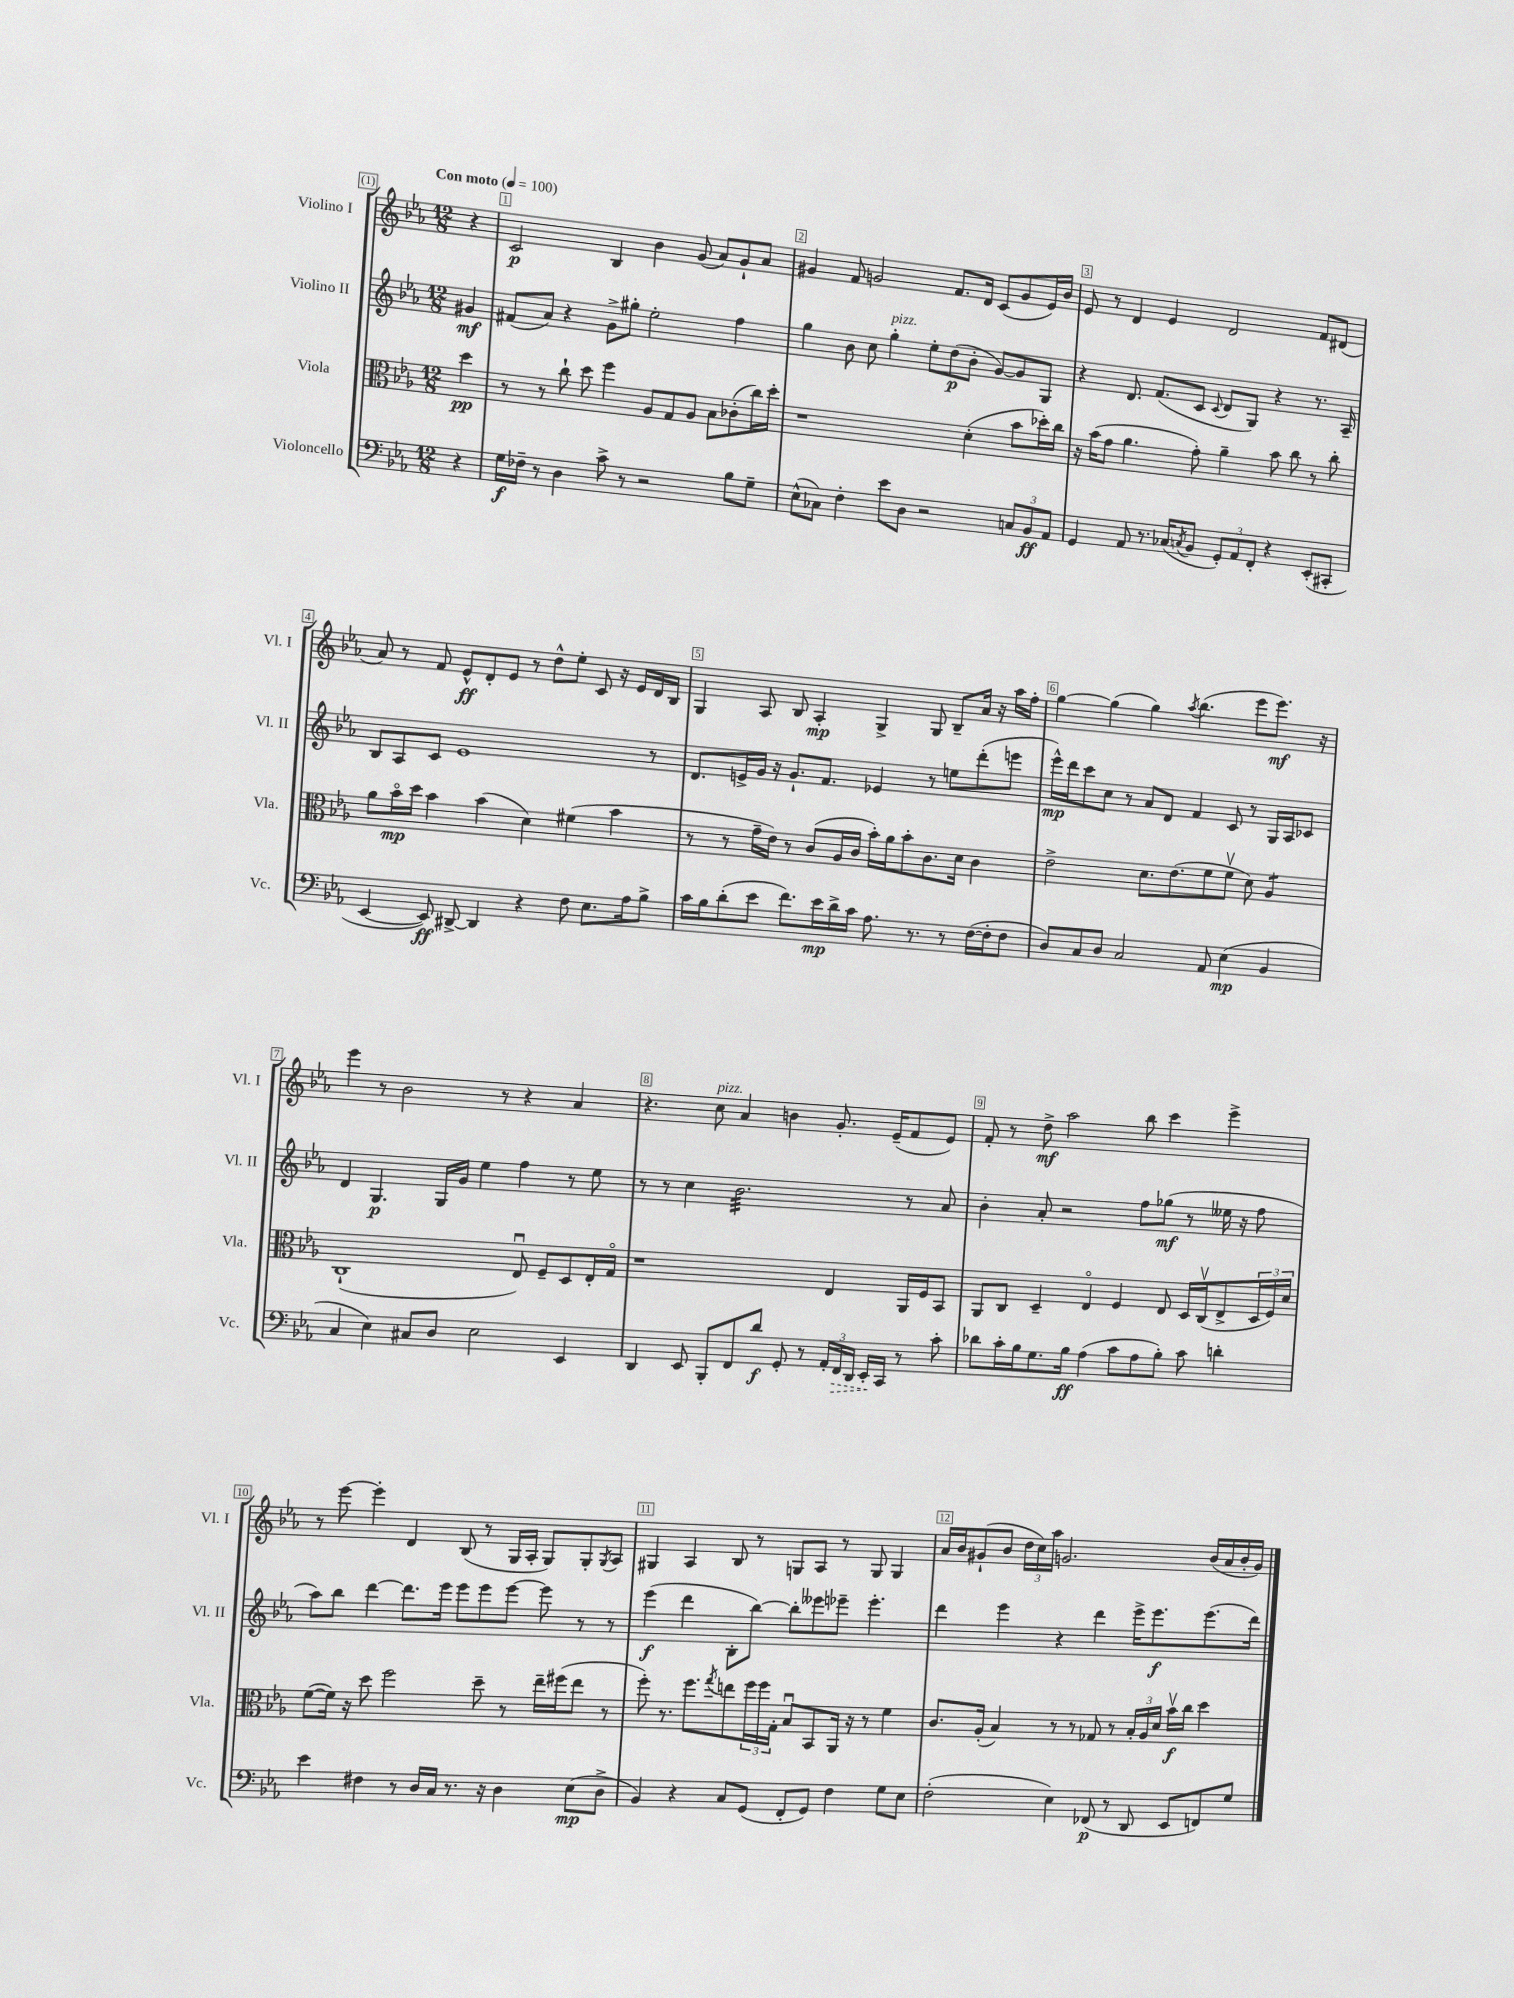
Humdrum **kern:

**kern	**dynam	**kern	**dynam	**kern	**dynam	**kern	**dynam
*part4	*part4	*part3	*part3	*part2	*part2	*part1	*part1
*staff4	*staff4	*staff3	*staff3	*staff2	*staff2	*staff1	*staff1
*I"Violoncello	*	*I"Viola	*	*I"Violino II	*	*I"Violino I	*
*I'Vc.	*	*I'Vla.	*	*I'Vl. II	*	*I'Vl. I	*
*clefF4	*	*clefC3	*	*clefG2	*	*clefG2	*
*k[b-e-a-]	*	*k[b-e-a-]	*	*k[b-e-a-]	*	*k[b-e-a-]	*
*M12/8	*	*M12/8	*	*M12/8	*	*M12/8	*
*MM100	*	*MM100	*	*MM100	*	*MM100	*
=	=	=	=	=	=	=	=
!	!	!	!	!	!	!LO:TX:a:B:t=Con moto	!
4r	.	4dd\	pp	4g#X/	mf	4r	.
=1	=1	=1	=1	=1	=1	=1	=1
16G\LL	f	8r	.	(8f#X/L	.	2c/	p
16F-X~\JJ	.	.	.	.	.	.	.
8r	.	8r	.	8a-/J)	.	.	.
4D\	.	8cc`\	.	4r	.	.	.
.	.	8dd\	.	.	.	.	.
8c^\	.	4ff\	.	8g^\L	.	4B-/	.
8r	.	.	.	8gg#X'\J	.	.	.
2r	.	8A-/L	.	2ee-'\	.	4b-\	.
.	.	8G/	.	.	.	.	.
.	.	8A-/J	.	.	.	(8g/	.
.	.	8B-\L	.	.	.	8a-/L)	.
8B-\L	.	(8c-X'\	.	4ff\	.	8g`/	.
8G~\J	.	16cc\L)	.	.	.	8a-/J	.
.	.	16dd'\JJ	.	.	.	.	.
=2	=2	=2	=2	=2	=2	=2	=2
(8E-^^\L	.	1r	.	4gg\	.	4g#X/	.
8C-X\J)	.	.	.	.	.	.	.
4F'\	.	.	.	8b-\	.	8f/	.
.	.	.	.	8cc\	.	2gn/	.
!	!	!	!	!LO:TX:a:i:t=pizz.	!	!	!
8e-\L	.	.	.	4gg'\	.	.	.
8D\J	.	.	.	.	.	.	.
2r	.	.	.	8ee-'\L	.	.	.
.	.	.	.	(8dd\	p	8.f/L	.
.	.	(4d'\	.	8b-'\J	.	.	.
.	.	.	.	.	.	16d/Jk	.
.	.	.	.	[8g/L)	.	(8c/L	.
12Cn/L	.	8b-\L	.	8g/]	.	8g/	.
12BB-/	ff	.	.	.	.	.	.
.	.	16dd-X'\L)	.	8G/J	.	16e-/L)	.
12AA-/J	.	.	.	.	.	.	.
.	.	16cc\JJ	.	.	.	16b-/JJ	.
=3	=3	=3	=3	=3	=3	=3	=3
4GG/	.	16r	.	4r	.	8e-/	.
.	.	(16b-\KL	.	.	.	.	.
.	.	8g\J	.	.	.	8r	.
8AA-/	.	4.a-\	.	8.d/	.	4d/	.
8.r	.	.	.	.	.	.	.
.	.	.	.	(8.f/L	.	.	.
.	.	.	.	.	.	4e-/	.
(16C-X/KL	.	.	.	.	.	.	.
8qCn/	.	.	.	.	.	.	.
8BB-/J	.	8g'\)	.	8c/J	.	.	.
.	.	.	.	8qqc/	.	.	.
12GG'/L)	.	4a-~\	.	8d/L	.	2d/	.
12AA-/	.	.	.	.	.	.	.
.	.	.	.	8G/J)	.	.	.
12FF'/J	.	.	.	.	.	.	.
4r	.	8b-\	.	4r	.	.	.
.	.	8cc\	.	.	.	.	.
(8EE-'/L	.	8r	.	8.r	.	8f/L	.
8CC#X'/J	.	8cc'\	.	.	.	(8d#X/J	.
.	.	.	.	16A-~/	.	.	.
!!LO:LB:g=z
=4	=4	=4	=4	=4	=4	=4	=4
[4EE-/	.	8a-\L	.	8B-/L	.	8a-/)	.
.	.	16b-\L	mp	8A-/	.	8r	.
.	.	16dd\JJ	.	.	.	.	.
8EE-/])	ff	4b-\	.	8c/J	.	8f/	.
[8DD#X^/	.	.	.	1e-	.	8e-^^/L	ff
4DD#/]	.	(4b-\	.	.	.	8d'/	.
.	.	.	.	.	.	8e-/J	.
4r	.	4d\)	.	.	.	8r	.
.	.	.	.	.	.	8dd^^\L	.
8F\	.	(4f#X\	.	.	.	8ee-'\J	.
8.E-\L	.	.	.	.	.	8c/	.
.	.	4b-\	.	.	.	16r	.
16A-\k	.	.	.	.	.	16e-/LL	.
8B-^\J	.	.	.	8r	.	16d/	.
.	.	.	.	.	.	16B-/JJ	.
=5	=5	=5	=5	=5	=5	=5	=5
16c\LL	.	8r	.	8.d/L	.	4G/	.
16B-\J	.	.	.	.	.	.	.
(8d'\	.	8r	.	.	.	.	.
.	.	.	.	16en^/L	.	.	.
8e-\J	.	16g~\LL	.	16g/JJ	.	8A-/	.
.	.	16e-\JJ)	.	16r	.	.	.
8.f\L)	.	8r	.	8.g`/L	.	8B-/	.
.	.	(8c/L	.	.	.	4A-'/	mp
16e-\L	mp	.	.	8.f/J	.	.	.
16d^\	.	16A-/L	.	.	.	.	.
16c\JJ	.	16c/JJ	.	.	.	.	.
8.A-\	.	16b-'\LL)	.	4e-X/	.	4G^/	.
.	.	16a-\J	.	.	.	.	.
.	.	8b-'\	.	.	.	.	.
8.r	.	.	.	.	.	.	.
.	.	8.c\	.	8r	.	8G/	.
8r	.	.	.	8een\L	.	8B-~/L	.
.	.	16d\Jk	.	.	.	.	.
([16F\LL	.	4c\	.	(8ddd'\	.	16a-/Jk	.
16F'\J]	.	.	.	.	.	16r	.
8F\J	.	.	.	8eeen\J	.	16aa-\LL	.
.	.	.	.	.	.	16ff'\JJ	.
=6	=6	=6	=6	=6	=6	=6	=6
8D/L)	.	2e-^\	.	16eee-^^\LL)	mp	[4gg\	.
.	.	.	.	16ddd\J	.	.	.
8C/	.	.	.	8ccc\	.	.	.
8D/J	.	.	.	8cc\J	.	(4gg\]	.
2C/	.	.	.	8r	.	.	.
.	.	8.d\L	.	8a-/L	.	4gg\)	.
.	.	.	.	8d/J	.	.	.
.	.	(8.e-\	.	.	.	.	.
.	.	.	.	.	.	8qaa-/	.
.	.	.	.	4f/	.	(4.bb-\	.
8AA-/	.	8f\	.	.	.	.	.
(4E-\	mp	8fv\J	.	8c/	.	.	.
.	.	8d\)	.	8r	.	8eee-\L	.
*	*	*tremolo	*	*	*	*	*
4BB-/	.	8A-/L	.	16G/LL	.	8.eee-\J)	mf
.	.	.	.	16A-/J	.	.	.
.	.	8A-/J	.	8c-X/J	.	.	.
*	*	*Xtremolo	*	*	*	*	*
.	.	.	.	.	.	16r	.
!!LO:LB:g=z
=7	=7	=7	=7	=7	=7	=7	=7
4C/	.	(1C`	.	4d/	.	4eee-\	.
4E-\)	.	.	.	4.G/	p	8r	.
.	.	.	.	.	.	2b-\	.
8C#X/L	.	.	.	.	.	.	.
8D/J	.	.	.	16G/LL	.	.	.
.	.	.	.	16g/JJ	.	.	.
2E-\	.	.	.	4ee-\	.	.	.
.	.	.	.	.	.	8r	.
.	.	8E-u/)	.	4ff\	.	4r	.
.	.	8F~/L	.	.	.	.	.
4EE-/	.	8D/	.	8r	.	4a-/	.
.	.	16E-'/L	.	8ee-\	.	.	.
.	.	16G/JJ	.	.	.	.	.
=8	=8	=8	=8	=8	=8	=8	=8
4DD/	.	1r	.	8r	.	4.r	.
.	.	.	.	8r	.	.	.
8EE-/	.	.	.	4cc\	.	.	.
!	!	!	!	!	!	!LO:TX:a:i:t=pizz.	!
8BBB-'/L	.	.	.	.	.	8cc\	.
*	*	*	*	*tremolo	*	*	*
8FF/	.	.	.	32b-\LLL	.	4a-/	.
.	.	.	.	32b-\	.	.	.
.	.	.	.	32b-\	.	.	.
.	.	.	.	32b-\	.	.	.
8d/J	f	.	.	32b-\	.	.	.
.	.	.	.	32b-\	.	.	.
.	.	.	.	32b-\	.	.	.
.	.	.	.	32b-\	.	.	.
8GG'/	.	.	.	32b-\	.	4bn\	.
.	.	.	.	32b-\	.	.	.
.	.	.	.	32b-\	.	.	.
.	.	.	.	32b-\	.	.	.
8r	.	.	.	32b-\	.	.	.
.	.	.	.	32b-\	.	.	.
.	.	.	.	32b-\	.	.	.
.	.	.	.	32b-\	.	.	.
24AA-'/LL	.	4E-/	.	32b-\	.	8.g'/	.
.	.	.	.	32b-\	.	.	.
!	!LO:HP:b	!	!	!	!	!	!
24FF/	>	.	.	.	.	.	.
.	.	.	.	32b-\	.	.	.
24DD/JJ	.	.	.	.	.	.	.
.	.	.	.	32b-\	.	.	.
16EE-'/LL	.	.	.	32b-\	.	.	.
.	.	.	.	32b-\	.	.	.
16CC/JJ	]	.	.	32b-\	.	(16e-~/KL	.
.	.	.	.	32b-\JJJ	.	.	.
*	*	*	*	*Xtremolo	*	*	*
8r	.	16AA-/LL	.	8r	.	8f/	.
.	.	16F/J	.	.	.	.	.
8c'\	.	8BB-/J	.	8a-/	.	8e-/J)	.
=9	=9	=9	=9	=9	=9	=9	=9
8d-X\L	.	8AA-/L	.	4b-'\	.	8f'/	.
16c'\L	.	8C/J	.	.	.	8r	.
16B-\J	.	.	.	.	.	.	.
8.G\	.	4D~/	.	8a-'/	.	8dd^\	mf
.	.	.	.	2r	.	2aa-\	.
16B-\Jk	ff	.	.	.	.	.	.
(4A-\	.	4E-/	.	.	.	.	.
8c\L	.	4F/	.	.	.	.	.
8A-\	.	.	.	8ff\L	.	8bb-\	.
8B-'\J)	.	8E-/	.	(8gg-X\J	mf	4ccc\	.
8c\	.	16D/LL	.	8r	.	.	.
.	.	(16Cv/J	.	.	.	.	.
4dn'\	.	8E-^/	.	16ee--X\	.	4eee-^\	.
.	.	.	.	16r	.	.	.
.	.	24D/L	.	8ff\	.	.	.
.	.	24F/)	.	.	.	.	.
.	.	24d/JJ	.	.	.	.	.
!!LO:LB:g=z
=10	=10	=10	=10	=10	=10	=10	=10
4e-\	.	([8f\L	.	8aa-\L)	.	8r	.
.	.	16f\Jk])	.	8bb-\J	.	[8eee-\	.
.	.	16r	.	.	.	.	.
4F#X\	.	8dd\	.	[4ddd\	.	4eee-'\]	.
.	.	2ff\	.	.	.	.	.
8r	.	.	.	8.ddd\L]	.	4d/	.
16D/LL	.	.	.	.	.	.	.
16C/JJ	.	.	.	16eee-\Jk	.	.	.
8.r	.	.	.	8eee-\L	.	(8B-/	.
.	.	8dd~\	.	8eee-\	.	8r	.
16r	.	.	.	.	.	.	.
4D\	.	8r	.	[8eee-\J	.	16G/LL	.
.	.	.	.	.	.	16A-'/JJ	.
.	.	16ee-~\LL	.	8eee-\]	.	8G/L)	.
.	.	(16ff#X\J	.	.	.	.	.
(8E-\L	mp	8ee-\J	.	8r	.	8G'/	.
.	.	.	.	.	.	8qG/	.
8D^\J	.	8r	.	8r	.	8A-/J	.
=11	=11	=11	=11	=11	=11	=11	=11
4BB-/)	.	8ff'\)	.	(4eee-\	f	4G#X/	.
.	.	8.r	.	.	.	.	.
4r	.	.	.	4ddd\	.	4A-/	.
.	.	8.ff\L	.	.	.	.	.
.	.	8qgg/	.	.	.	.	.
8C/L	.	8een\	.	8B-'\L	.	8B-/	.
(8GG/J	.	24ff\L	.	[8bb-\J)	.	8r	.
.	.	24ff\	.	.	.	.	.
.	.	24G'\JJ	.	.	.	.	.
8FF'/L	.	8B-u/L	.	8bb-'\L]	.	8Gn/L	.
8GG/J)	.	8BB-/	.	8eee--X\	.	8A-/J	.
4F\	.	16AA-/Jk	.	8eee-X~\J	.	8r	.
.	.	16r	.	.	.	.	.
.	.	8r	.	4.eee-'\	.	8G/	.
8G\L	.	4f\	.	.	.	4G/	.
8E-\J	.	.	.	.	.	.	.
=12	=12	=12	=12	=12	=12	=12	=12
(2F'\	.	8.c/L	.	4ddd\	.	16a-/LL	.
.	.	.	.	.	.	16b-/J	.
.	.	.	.	.	.	(8g#X`/	.
.	.	(16A-'/Jk	.	.	.	.	.
.	.	4B-/)	.	4eee-\	.	8b-/J	.
.	.	.	.	.	.	24dd\LL	.
.	.	.	.	.	.	24cc\)	.
.	.	.	.	.	.	24aa-\JJ	.
4E-\)	.	8r	.	4r	.	2.gn/	.
.	.	8r	.	.	.	.	.
(8FF-X/	p	8G-X/	.	4ddd\	.	.	.
8r	.	8r	.	.	.	.	.
8DD/	.	24B-'/LL	.	16eee-^\KL	.	.	.
.	.	24A-/	.	.	.	.	.
.	.	.	.	8.eee-\	f	.	.
.	.	24d/JJ	.	.	.	.	.
8EE-/L	.	16b-v\LL	f	.	.	.	.
.	.	16cc\JJ	.	.	.	.	.
8FFn/)	.	4dd\	.	(8.eee-\	.	(16b-/LL	.
.	.	.	.	.	.	16a-/	.
8G/J	.	.	.	.	.	16b-'/	.
.	.	.	.	16ddd\Jk)	.	16g/JJ)	.
==	==	==	==	==	==	==	==
*-	*-	*-	*-	*-	*-	*-	*-
